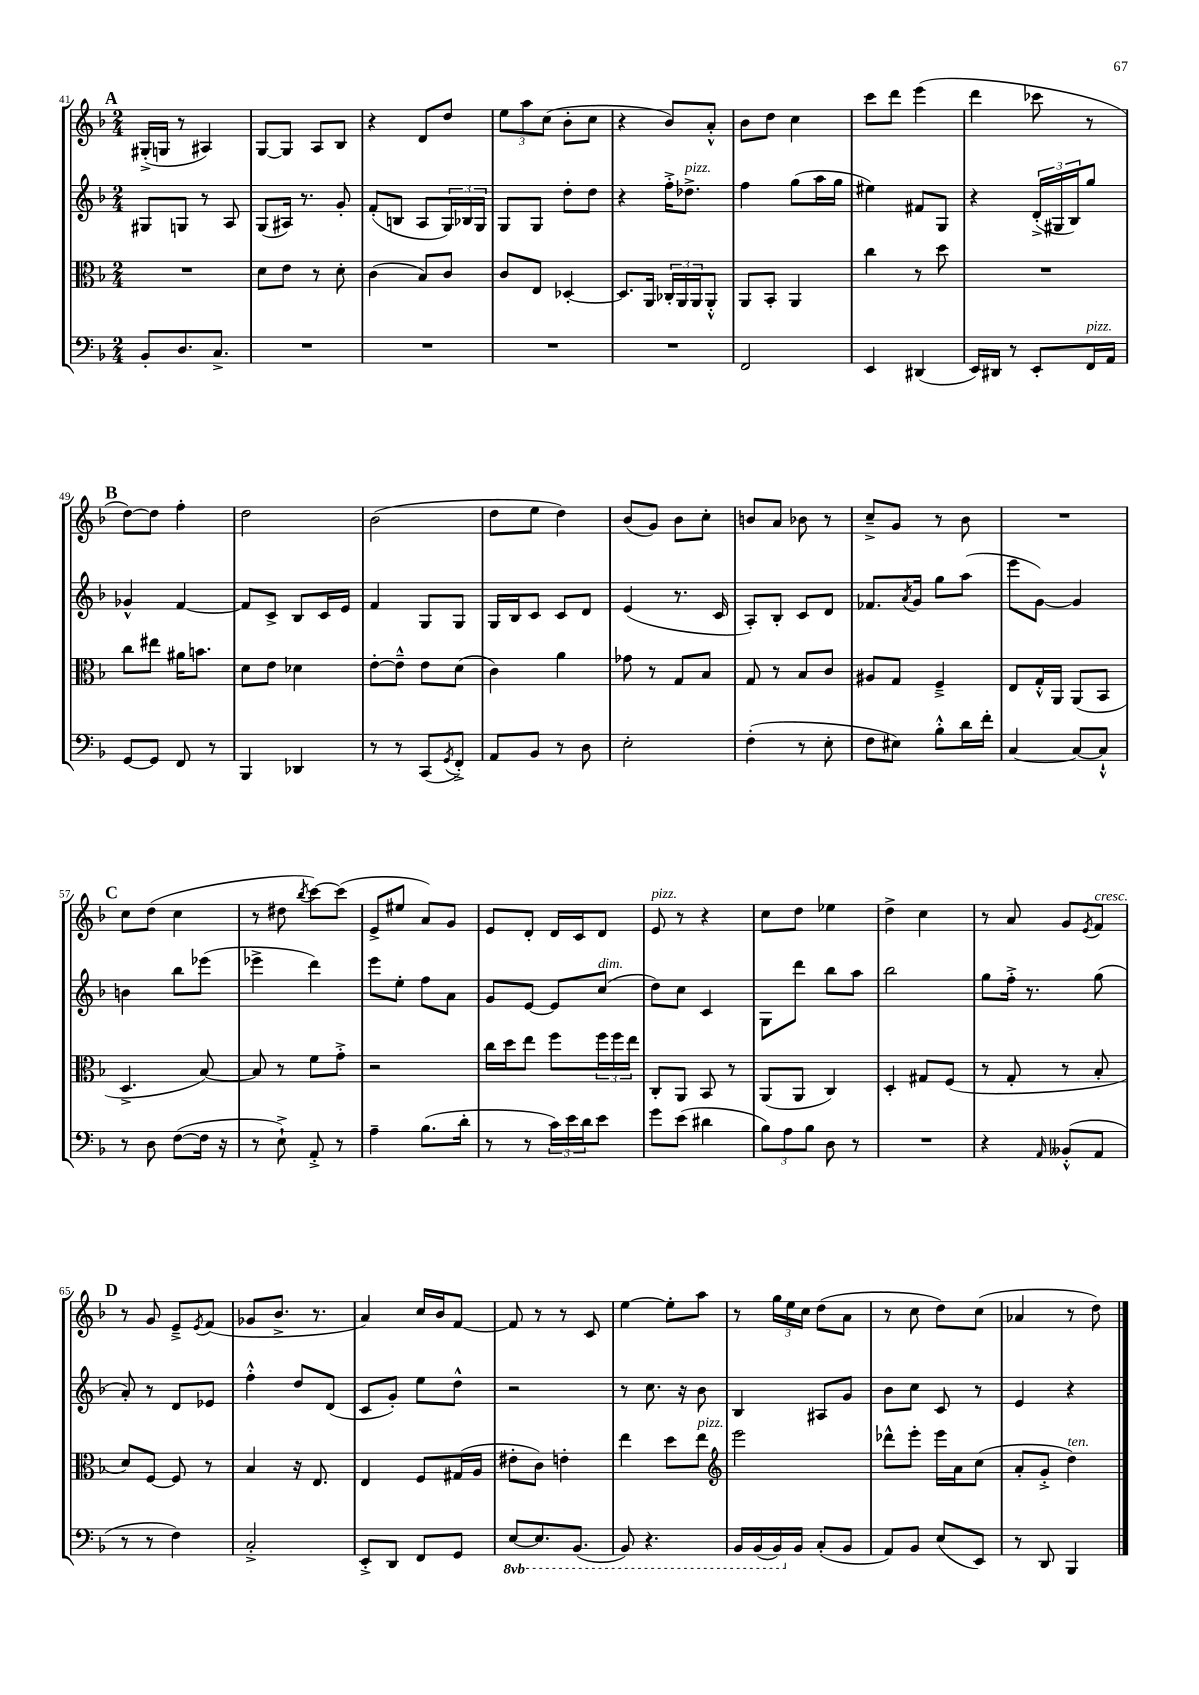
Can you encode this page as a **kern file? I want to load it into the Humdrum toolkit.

**kern	**kern	**kern	**kern
*staff4	*staff3	*staff2	*staff1
*clefF4	*clefC3	*clefG2	*clefG2
*k[b-]	*k[b-]	*k[b-]	*k[b-]
*M2/4	*M2/4	*M2/4	*M2/4
8BB-'	2r	8G#	(16G#'^
.	.	.	16G
8.D	.	8G	8r
.	.	8r	4A#)
8.C^	.	.	.
.	.	8A	.
=	=	=	=
2r	8d	(8G	[8G
.	8e	16A#)	8G]
.	.	8.r	.
.	8r	.	8A
.	8d'	8g'	8B-
=	=	=	=
2r	(4c	(8f'	4r
.	.	8B	.
.	8B-)	8A	8d
.	8c	24G)	8dd
.	.	24B-	.
.	.	24G	.
=	=	=	=
2r	8c	8G	12ee
.	.	.	12aa
.	8E	8G	.
.	.	.	(12cc
.	[4D-'	8dd'	8b-'
.	.	8dd	8cc
=	=	=	=
2r	8.D-]	4r	4r
.	16AA	.	.
.	24C-'	16ff'^	8b-)
.	24AA	.	.
.	.	8.dd-^	.
.	24AA	.	.
.	8AA'^^	.	8a'^^
=	=	=	=
2FF	8AA	4ff	8b-
.	8BB-'	.	8dd
.	4AA	(8gg	4cc
.	.	16aa	.
.	.	16gg	.
=	=	=	=
4EE	4cc	4ee#)	8ccc
.	.	.	8ddd
(4DD#	8r	8f#	(4eee
.	8dd	8G	.
=	=	=	=
16EE)	2r	4r	4ddd
16DD#	.	.	.
8r	.	.	.
8EE'	.	(24d'^	8ccc-
.	.	24G#	.
.	.	24B-)	.
16FF	.	8gg	8r
16AA	.	.	.
=	=	=	=
[8GG	8cc	4g-^^	[8dd)
8GG]	8ee#	.	8dd]
8FF	16a#	[4f	4ff'
.	8.b	.	.
8r	.	.	.
=	=	=	=
4BBB-	8d	8f]	2dd
.	8e	8c^	.
4DD-	4d-	8B-	.
.	.	16c	.
.	.	16e	.
=	=	=	=
8r	[8e'	4f	(2b-
8r	8e~^^]	.	.
(8CC	8e	8G	.
8qGG	.	.	.
8FF'^)	(8d	8G	.
=	=	=	=
8AA	4c)	16G	8dd
.	.	16B-	.
8BB-	.	8c	8ee
8r	4a	8c	4dd)
8D	.	8d	.
=	=	=	=
2E'	8g-	(4e	(8b-
.	8r	.	8g)
.	8G	8.r	8b-
.	8B-	.	8cc'
.	.	16c	.
=	=	=	=
(4F'	8G	8A')	8b
.	8r	8B-'	8a
8r	8B-	8c	8b-
8E'	8c	8d	8r
=	=	=	=
8F	8A#	8.f-	8cc~^
8E#)	8G	.	8g
.	.	8qa	.
.	.	16g	.
8B-'^^	4F~^	8gg	8r
16d	.	(8aa	8b-
16f'	.	.	.
=	=	=	=
[4C	8E	8eee	2r
.	16G'^^	[8g)	.
.	16AA	.	.
8C_	(8AA	4g]	.
8C`^^]	8BB-	.	.
=	=	=	=
8r	4.D^	4b	8cc
8D	.	.	(8dd
([8F	.	8bb-	4cc
16F]	[8B-)	(8eee-	.
16r	.	.	.
=	=	=	=
8r	8B-]	4eee-^	8r
8E`^)	8r	.	8dd#
.	.	.	8qbb-
8AA'^	8f	4ddd)	[8ccc)
8r	8g'^	.	(8ccc]
=	=	=	=
4A~	2r	8eee	8e^
.	.	8ee'	8ee#
(8.B-	.	8ff	8a)
.	.	8a	8g
16d'	.	.	.
=	=	=	=
8r	16cc	8g	8e
.	16dd	.	.
8r	8ee	[8e	8d'
24c)	8ff	8e]	16d
24e	.	.	.
.	.	.	16c
24d	.	.	.
8e	24ff	(8cc	8d
.	24ff	.	.
.	24ee	.	.
=	=	=	=
8g	8C'	8dd)	8e
(8e	8AA	8cc	8r
4d#	8BB-	4c	4r
.	8r	.	.
=	=	=	=
12B-)	(8AA	8G	8cc
12A	.	.	.
.	8AA	8ddd	8dd
12B-	.	.	.
8D	4C)	8bb-	4ee-
8r	.	8aa	.
=	=	=	=
2r	4D'	2bb-	4dd^
.	8G#	.	4cc
.	(8F	.	.
=	=	=	=
4r	8r	8gg	8r
.	8G'	16ff'^	8a
.	.	8.r	.
16qqAA	.	.	.
(8BB--'^^	8r	.	8g
.	.	.	8qe
8AA	8B-'	(8gg	8f
=	=	=	=
8r	8d)	8a')	8r
8r	[8F	8r	8g
4F)	8F]	8d	8e~^
.	.	.	8qe
.	8r	8e-	(8f
=	=	=	=
2C'^	4B-	4ff'^^	8g-
.	.	.	8.b-^
.	16r	8dd	.
.	8.E	.	8.r
.	.	(8d	.
=	=	=	=
8EE'^	4E	8c	4a)
8DD	.	8g')	.
8FF	8F	8ee	16cc
.	.	.	16b-
8GG	(16G#	8dd^^	[8f
.	16A	.	.
=	=	=	=
[8EE	8e#'	2r	8f]
8.EE]	8c)	.	8r
.	4e'	.	8r
(8.BBB-	.	.	.
.	.	.	8c
=	=	=	=
8BBB-)	4ee	8r	[4ee
4.r	.	8.cc	.
.	8dd	.	8ee']
.	.	16r	.
.	8ee	8b-	8aa
=	=	=	=
*	*clefG2	*	*
16BBB-	2eee	4B-	8r
(16BBB-	.	.	.
16BBB-)	.	.	24gg
.	.	.	24ee
16BB-	.	.	.
.	.	.	24cc
(8C'	.	8A#	(8dd
8BB-	.	8g	8a
=	=	=	=
8AA)	8ddd-^^	8b-	8r
8BB-	8eee'	8cc	8cc
(8E	16eee	8c	8dd)
.	16a	.	.
8EE)	(8cc	8r	(8cc
=	=	=	=
8r	8a'	4e	4a-
8DD	8g'^	.	.
4BBB-	4dd)	4r	8r
.	.	.	8dd)
==	==	==	==
*-	*-	*-	*-
